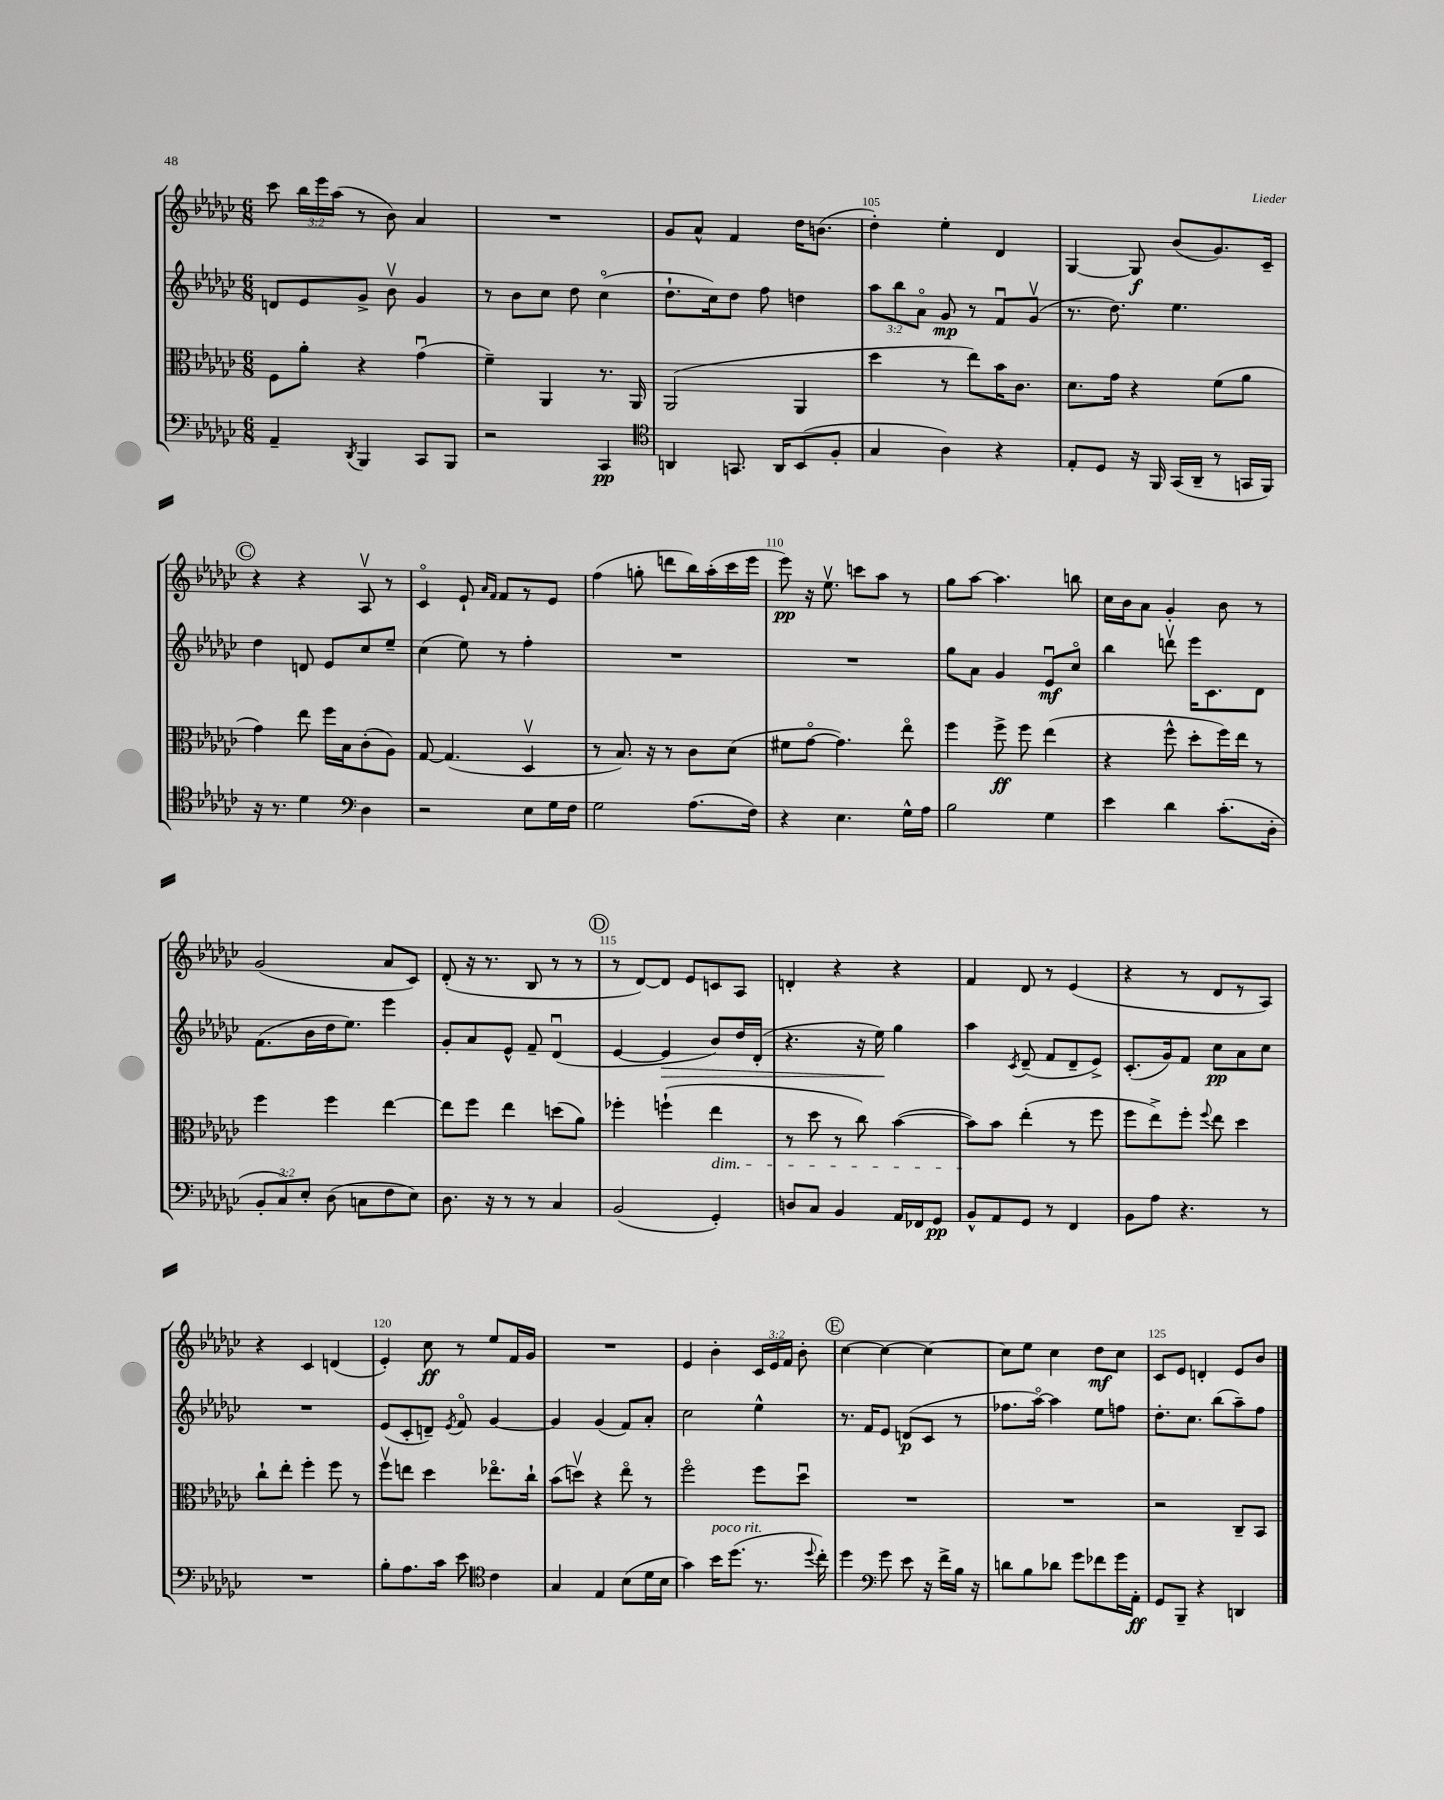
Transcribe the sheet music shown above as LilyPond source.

<<
\new StaffGroup <<
\new Staff = "s0" {
    \clef treble \key ges \major \numericTimeSignature \time 6/8 \override Staff.TupletNumber.text = #tuplet-number::calc-fraction-text
    \autoBeamOff ces'''8 \tuplet 3/2 { bes''16[ ees'''16 aes''16]( } r8 bes'8) aes'4 |
    R2. |
    ges'8[ aes'8]-^ f'4 des''16[ b'8.]( |
    des''4-.) ees''4-. des'4 |
    ges4~ ges8\f bes'8[( ges'8.) ces'16]-- |
    \mark \markup { \circle "C" } r4 r4 aes8\upbow r8 |
    ces'4\flageolet ees'8-! \grace { aes'16[ f'16] } f'8[ r8 ees'8] |
    f''4( g''8-. d'''8[ bes''16) aes''16-.( ces'''16 ees'''16] |
    ees'''8\pp) r16 ees''8.\upbow c'''8[ aes''8] r8 |
    ges''8[ aes''8]~ aes''4. b''8 |
    ces''16[ bes'16 aes'8] ges'4-. bes'8 r8 |
    ges'2( aes'8[ ces'8]) |
    des'8-.( r16 r8. bes8 r8 r8 |
    \mark \markup { \circle "D" } r8 des'8[~) des'8] ees'8[ c'8 aes8] |
    d'4-. r4 r4 |
    f'4 des'8 r8 ees'4( |
    r4 r8 des'8[ r8 aes8]) |
    r4 ces'4 d'4( |
    ees'4-.) ces''8\ff r8 ees''8[ f'16 ges'16] |
    R2. |
    ees'4 bes'4-. \tuplet 3/2 { ces'16[ ees'16 f'16] } bes'8-. |
    \mark \markup { \circle "E" } ces''4~ ces''4~ ces''4~ |
    ces''8[ ees''8] ces''4 des''8[\mf ces''8] |
    ces'8[ ees'8] d'4-. ees'8[ bes'8] \bar "|." |
}
\new Staff = "s1" {
    \clef treble \key ges \major \numericTimeSignature \time 6/8 \override Staff.TupletNumber.text = #tuplet-number::calc-fraction-text
    \autoBeamOff d'8[ ees'8 ges'8]-> bes'8\upbow ges'4 |
    r8 bes'8[ ces''8] des''8 ces''4\flageolet( |
    des''8.[-! ces''16) des''8] f''8 d''4 |
    \tuplet 3/2 { aes''8[ bes''8 aes'8]\flageolet } ges'8\mp r8 f'8[\downbow ges'8]\upbow( |
    r8. des''8.) ees''4. |
    \mark \markup { \circle "C" } des''4 d'8 ees'8[ ces''8 ees''8]-- |
    ces''4( ees''8) r8 f''4-. |
    R2. |
    R2. |
    ges''8[ aes'8] ges'4 ees'8[\downbow\mf ces''8]\flageolet |
    bes''4 d'''8\upbow ees'''16[ ces'8. des'8] |
    f'8.[( bes'16 des''16 ees''8.]) ees'''4 |
    ges'8[-. aes'8 ees'8]-^ f'8-- des'4\downbow( |
    \mark \markup { \circle "D" } ees'4~ ees'4\> bes'8[) des''16 des'16]-.( |
    r4. r16 ees''16\!) ges''4 |
    aes''4 \acciaccatura { ces'8 } des'8--( f'8[ des'8-- ees'8]->) |
    ces'8.[-.( ges'16) f'8] ces''8[\pp aes'8 ces''8] |
    R2. |
    ees'8[( ces'8-. d'8]--) \acciaccatura { ees'8 } f'8\flageolet ges'4~ |
    ges'4 ges'4( f'8[) aes'8]-. |
    ces''2 ees''4-^ |
    \mark \markup { \circle "E" } r8. f'16[ ees'8] d'8[\p( ces'8] r8 |
    fes''8.[ aes''16]~\flageolet) aes''4 ees''8[ f''8] |
    des''8.[-. ces''8.] bes''8[( aes''8--) f''8] \bar "|." |
}
\new Staff = "s2" {
    \clef alto \key ges \major \numericTimeSignature \time 6/8
    \autoBeamOff f8[ aes'8]-. r4 ges'4\downbow( |
    f'4--) aes,4 r8. aes,16 |
    aes,2( aes,4 |
    des''4 r8 ees''8[) bes'16 ces'8.] |
    des'8.[ ges'16] r4 f'8[( aes'8] |
    \mark \markup { \circle "C" } ges'4) ees''8 f''16[ bes16 ces'8-.( aes8]) |
    ges8~ ges4.( des4\upbow |
    r8 bes8.) r16 r8 ces'8[ des'8]( |
    fis'8[ ges'8]~\flageolet ges'4.) ees''8\flageolet |
    f''4 f''8->\ff f''8 ees''4( |
    r4 f''8-^ des''8[-. f''16) ees''16] r8 |
    f''4 f''4 ees''4~ |
    ees''8[ f''8] ees''4 d''8[( aes'8]) |
    \mark \markup { \circle "D" } fes''4-. f''4-!( ees''4\dim |
    r8 des''8 r8 ces''8) bes'4~( |
    bes'8[\!) bes'8] ees''4-.( r8 f''8 |
    f''8[ ees''8->) f''8]-. \appoggiatura { f''8 } ees''8 des''4 |
    ces''8[-! ees''8]-. f''4-. f''8 r8 |
    f''8[\upbow e''8] des''4 ees''8.[\flageolet ces''16]-! |
    bes'8[( d''8]\upbow) r4 ees''8\flageolet r8 |
    f''2\flageolet f''8[ des''8]\downbow |
    \mark \markup { \circle "E" } R2. |
    R2. |
    r2 ces8[-- bes,8] \bar "|." |
}
\new Staff = "s3" {
    \clef bass \key ges \major \numericTimeSignature \time 6/8 \override Staff.TupletNumber.text = #tuplet-number::calc-fraction-text
    \autoBeamOff aes,4-- \acciaccatura { des,8 } bes,,4 ces,8[ bes,,8] |
    r2 ces,4\pp |
    \clef tenor a,4 g,8. a,16[ bes,8( f8]-. |
    ges4 aes4) r4 |
    ees8[-. des8] r16 f,16 ges,16[( aes,16]-- r8 g,16[ f,16]) |
    \mark \markup { \circle "C" } r16 r8. des'4 \clef bass des4 |
    r2 ees8[ ges16 f16] |
    ges2 aes8.[( f16]) |
    r4 ees4. ges16[-^ aes16] |
    bes2 ges4 |
    ees'4 des'4 ces'8.[-.( des16]-. |
    \tuplet 3/2 { bes,8[-. ces8) ees8]-. } des8( c8[ f8 ees8]) |
    des8. r16 r8 r8 ces4 |
    \mark \markup { \circle "D" } bes,2( ges,4-.) |
    d8[ ces8] bes,4 aes,16[ fes,16 ges,8]\pp |
    bes,8[-^ aes,8 ges,8] r8 f,4 |
    bes,8[ aes8] r4. r8 |
    R2. |
    bes8[-. aes8. ces'16] ees'8 \clef tenor ces'4 |
    ges4 ees4 bes8[( des'16 bes16] |
    ges'4) bes'16[^\markup { \italic "poco rit." } des''8.]( r8. \appoggiatura { des''8 } ces''16-.) |
    \mark \markup { \circle "E" } des''4 \clef bass ges'8 ees'8 r16 f'16[-> bes16] r16 |
    d'8[ bes8 des'8] ges'8[ fes'8 ges'16 aes,16]-.\ff |
    ges,8[ bes,,8]-- r4 d,4 \bar "|." |
}
>>
>>
\layout { \context { \Score currentBarNumber = #102 \override BarNumber.break-visibility = ##(#f #t #t) barNumberVisibility = #(every-nth-bar-number-visible 5) } }
